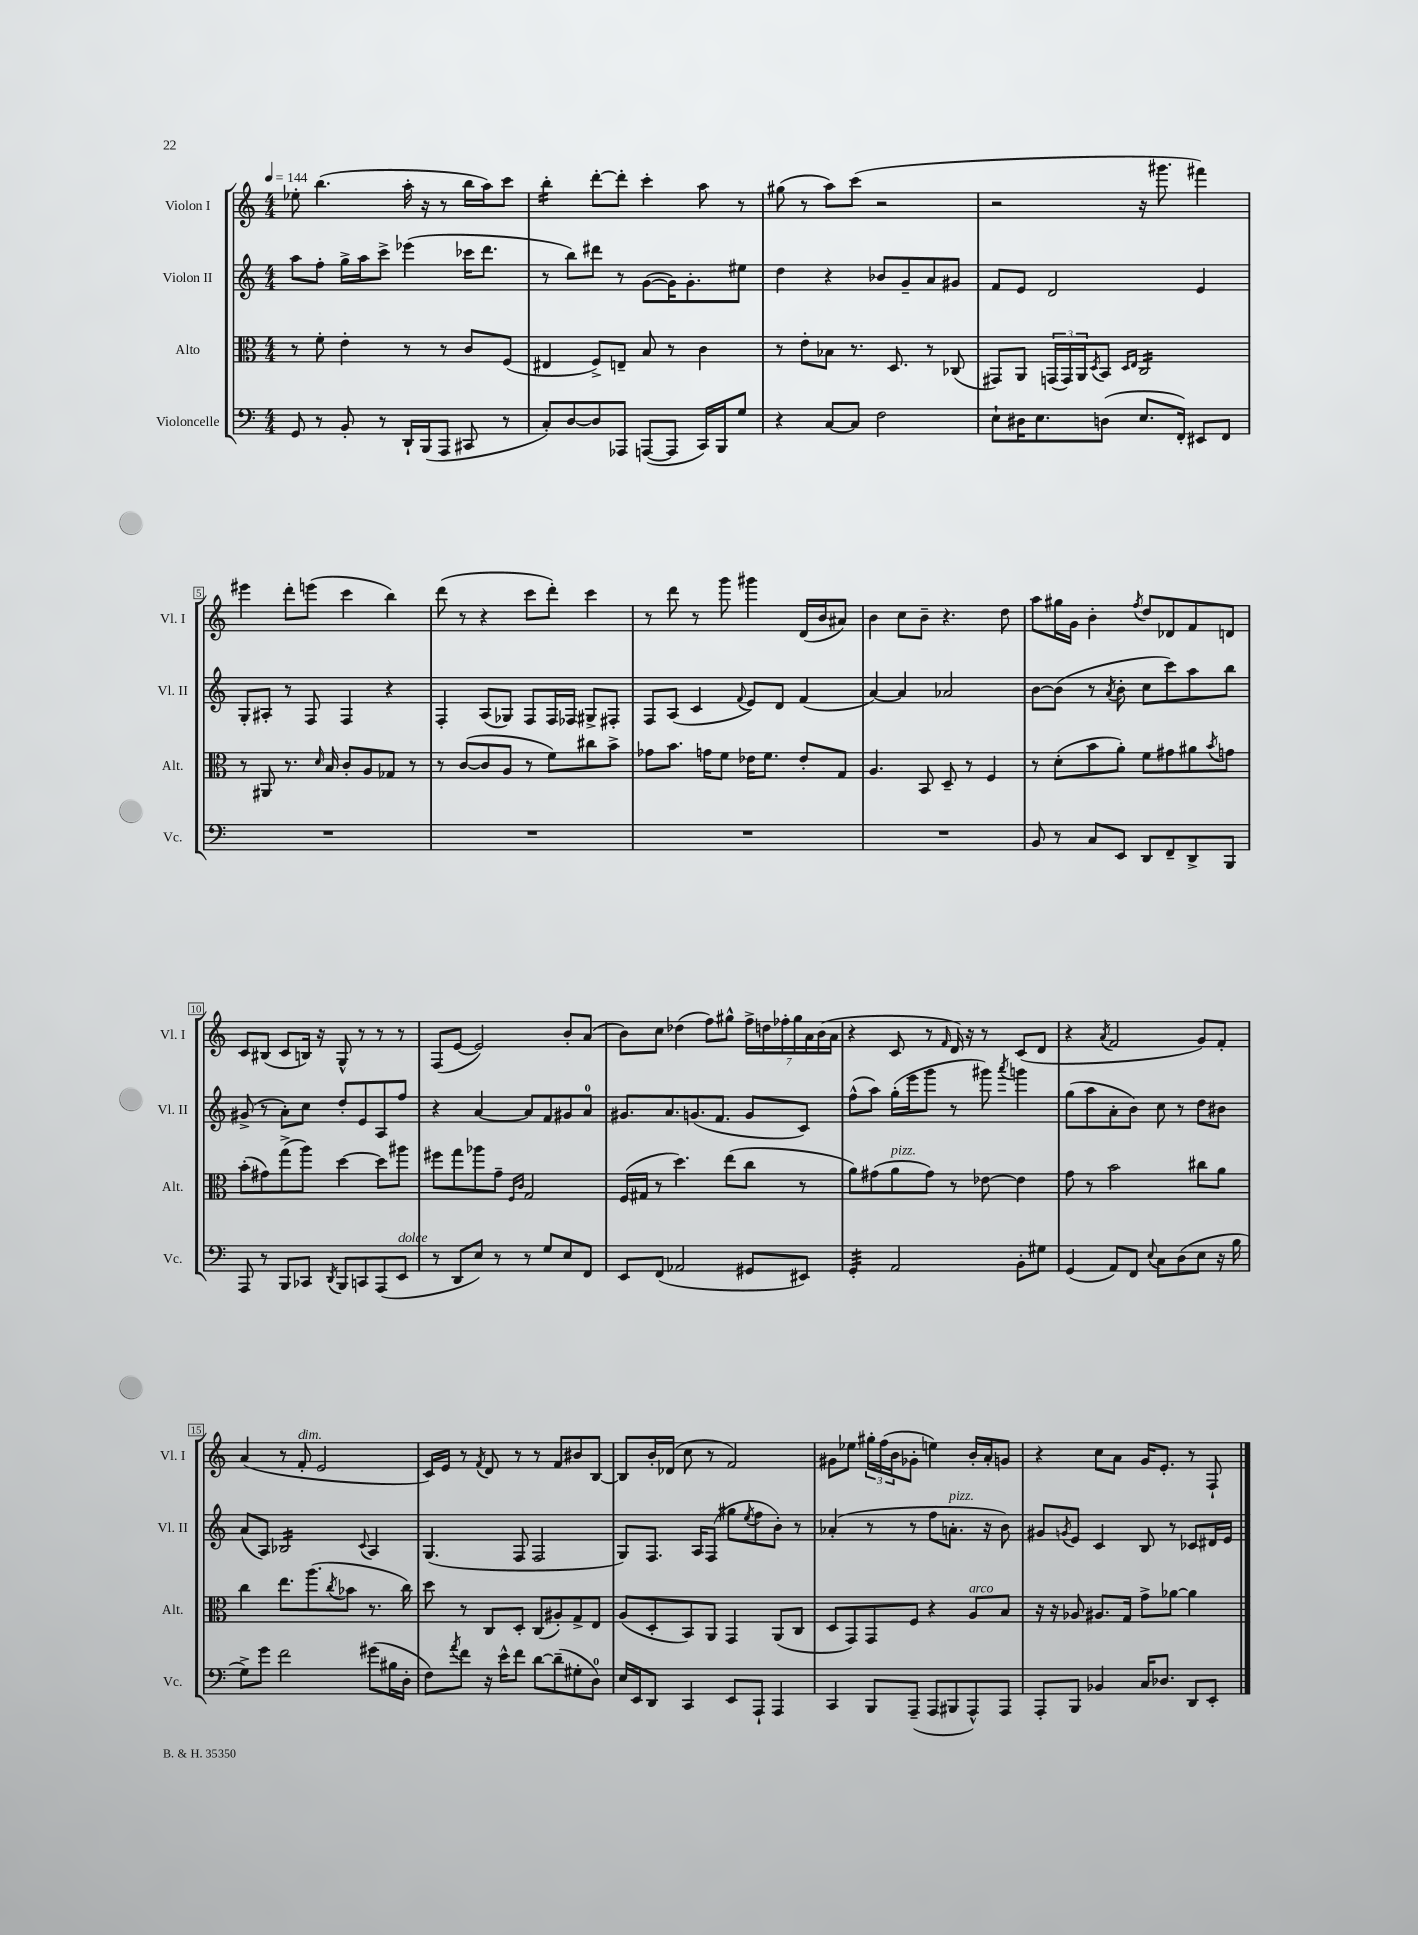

**kern	**kern	**kern	**kern
*staff4	*staff3	*staff2	*staff1
*clefF4	*clefC3	*clefG2	*clefG2
*k[]	*k[]	*k[]	*k[]
*M4/4	*M4/4	*M4/4	*M4/4
*MM144	*MM144	*MM144	*MM144
8GG/	8r	8aa\L	8ee-'\
8r	8f'\	8ff'\J	(4.bb\
8BB'/	4e'\	16gg^\LL	.
.	.	16aa\J	.
8r	.	8ccc^\J	.
16DD`/LL	8r	(4eee-\	16aa'\
(16BBB/J	.	.	16r
8AAA/J	8r	.	8r
8CC#/	8c/L	16ccc-\LK	16bb\LL
.	.	8.ddd\J	16aa\J)
8r	(8F/J	.	8ccc\J
=	=	=	=
8C'/L)	4E#/	8r	4bb'\
[8D/	.	8bb\L)	.
8D/]	8F^/L)	8ddd#\J	[8ddd'\L
8AAA-/J	8E~/J	8r	8ddd'\]J
([8AAA/L	8B/	([8g\L	4ccc'\
8AAA/]J	8r	16g\]K)	.
.	.	8.g'\	.
16CC/LL)	4c\	.	8aa\
16BBB/J	.	.	.
8G/J	.	8ee#\J	8r
=	=	=	=
4r	8r	4dd\	(8gg#\
.	8e'\L	.	8r
[8C/L	8B-\J	4r	8aa\L)
8C/]J	8.r	.	(8ccc\J
2F\	.	8b-/L	2r
.	8.D/	.	.
.	.	8g~/	.
.	8r	8a/	.
.	(8C-/	8g#/J	.
=	=	=	=
8E`\L	8GG#/L)	8f/L	2r
16D#\K	8AA/J	8e/J	.
8.E\	.	.	.
.	(24GG/LL	2d/	.
.	24GG/)	.	.
.	24AA/J	.	.
.	8qD/	.	.
(8D\J	8BB/J	.	.
.	16qqD/LL	.	.
.	16qqE/JJ	.	.
8.E/L	2C/	.	16r
.	.	.	8.ggg#\
16FF'/Jk)	.	.	.
8EE#/L	.	4e/	4fff#\)
8FF/J	.	.	.
=	=	=	=
1r	8r	8G'/L	4eee#\
.	8AA#/	8A#'/J	.
.	8.r	8r	8ddd'\L
.	.	8F/	(8eee\J
.	16qqd/	.	.
.	16B/	.	.
.	8c'/L	4F/	4ccc\
.	8A/	.	.
.	8G-/J	4r	4bb\)
.	8r	.	.
=	=	=	=
1r	8r	4F'/	(8ddd\
.	([8c/L	.	8r
.	8c/]	(8A/L	4r
.	8A/J	8G-/J)	.
.	8r	8F/L	8ccc\L
.	8f\L)	16F/L	8ddd'\J)
.	.	16F-/JJ	.
.	8cc#\	8G#^/L	4ccc\
.	8b^\J	8F#'/J	.
=	=	=	=
1r	8g-\L	8F/L	8r
.	8.b\J	(8A/J	8ddd\
.	.	4c/	8r
.	16g\LK	.	.
.	8f\J	.	8ggg\
.	.	8qqf/	.
.	16e-\LK	8e/L)	4ggg#\
.	8.f\J	.	.
.	.	8d/J	.
.	8e-'/L	(4f/	(16d/LL
.	.	.	16b/J
.	8G/J	.	8a#/J)
=	=	=	=
1r	4.A/	[4a/)	4b\
.	.	4a/]	8cc\L
.	8BB/	.	8b~\J
.	8D~/	2a-/	4.r
.	8r	.	.
.	4F/	.	.
.	.	.	8dd\
=	=	=	=
8BB/	8r	[8b\L	8aa\L
8r	(8d'\L	(8b\]J	16gg#\L
.	.	.	16g\JJ
8C/L	8b\	8r	4b'\
.	.	8qa/	.
8EE/J	8a'\J)	8b'\	.
.	.	.	8qff/
8DD/L	8f\L	8cc\L	8dd/L
8FF~/	8g#\	8ccc\)	8d-/
8DD^/	8a#\	8aa\	8f/
.	8qb/	.	.
8BBB/J	8g\J	8bb\J	8d/J
=	=	=	=
8AAA/	(8b'\L	(8g#^/	8c/L
8r	8g#\)	8r	(8B#/J
8BBB/L	(8gg^\	8a'\L)	8c/L
8CC-/J	8aa\J)	8cc\J	16B/Jk)
.	.	.	16r
8qDD/	.	.	.
8BBB/L	[4dd\	8dd'/L	8G^^/
8CC/	.	8e/	8r
(8AAA/	8dd\]L	8A/	8r
8EE/J	8aa#\J	8ff/J	8r
=	=	=	=
8r	8ff#\L	4r	(8F/L
8DD/L	8gg\	.	[8e/J
8E/J)	8aa-\	[4a/	2e/])
8r	8g~\J	.	.
.	16qqF/LL	.	.
.	16qqc/JJ	.	.
8r	2G/	8a/]L	.
8G/L	.	8f/	.
8E/	.	8g#/	8b'/L
8FF/J	.	8a/J	(8a/J
=	=	=	=
8EE/L	(16F/LL	8.g#/L	8b\L)
.	16G#/JJ	.	.
(8FF/J	8r	.	8cc\J
.	.	8.a/	.
2AA-/	4.dd\)	.	(4dd-\
.	.	(8.g/	.
.	.	.	8ff\L)
.	.	8.f/J	.
.	(8ee\L	.	8gg#^^\J
8GG#/L	8cc\J	8g/L	28ff^\LL
.	.	.	28dd\
.	.	.	28ff-'\
.	.	.	28gg#\
8EE#/J)	8r	8c/J)	.
.	.	.	28a\
.	.	.	(28b\
.	.	.	28a\JJ
=	=	=	=
4GG'/	8a\L)	(8ff^^\L	4r
.	(8g#\	8aa\J)	.
2AA/	8a\	(16gg'\LL	8c/
.	.	16eee\J	.
.	8g#\J)	8ggg\J	8r
.	.	.	16qqf/
.	8r	8r	16d/)
.	.	.	16r
.	[8e-\	8ggg#\)	8r
.	.	8qaaa/	.
8BB'\L	4e-\]	4ggg\	(8c/L
8G#\J	.	.	8d/J
=	=	=	=
(4GG/	8g\	(8gg\L	4r
.	8r	8aa\	.
.	.	.	8qa/
8AA/L)	2b\	8a'\	2f/
8FF/J	.	8b\J)	.
8qqE/	.	.	.
8C\L	.	8cc\	.
(8D\	.	8r	.
8E\J	8cc#\L	8dd\L	8g/L)
16r	8a\J	8b#\J	8f'/J
16B\	.	.	.
=	=	=	=
8G^\L)	4cc\	(8a/L	(4a/
8g\J	.	8A/J)	.
2f\	8.ee\L	2B-/	8r
.	.	.	8f'/
.	(8.aa\	.	.
.	.	.	2e/
.	8qcc/	.	.
.	8b-\J	.	.
.	.	8qqc/	.
(8g#\L	8.r	4A/	.
16B#\L	.	.	.
16D'\JJ	16cc\)	.	.
=	=	=	=
8F\L)	8dd\	(4.G/	16c/LL)
.	.	.	16e/JJ
8qa/	.	.	.
8f\J	8r	.	8r
.	.	.	8qf/
16r	8C/L	.	8d/
16e^^\LK	.	.	.
8f\J	8D'/J	8F/	8r
[8d\L	(8C/L	2F/	8r
(8d~\]	8A#'/)	.	8f/L
8G#'\	8G^/	.	8b#/
8D\J)	8E/J	.	[8B/J
=	=	=	=
16E/LL	(8A/L	8G/L)	8B/]L
16EE/J	.	.	.
8DD/J	8D'/	8.F/J	16b'/L
.	.	.	(16d-/JJ
4CC/	8BB/)	.	8cc\
.	.	16A/LK	.
.	8AA/J	(8F/J	8r
8EE/L	4GG/	8gg#\L	2f/)
.	.	8qee/	.
8AAA`/J	.	8ff\	.
4AAA/	(8AA/L	8b'\J)	.
.	8C/J	8r	.
=	=	=	=
4CC/	8D/L	(4a-'/	8g#\L
.	8GG/)	.	8ee-\J
8BBB/L	8GG/	8r	24gg#'\LL
.	.	.	(24ff\
.	.	.	24b\J
(8AAA~/J	8F/J	8r	8g-'\J
8AAA/L	4r	8ff\L	4ee\)
8BBB#/	.	8.a'\J	.
8AAA^^/)	8A/L	.	16b'/LL
.	.	16r	16a'/J
8AAA/J	8B/J	8b\)	8g/J
=	=	=	=
8AAA'/L	16r	8g#/L	4r
.	16r	.	.
.	.	8qg/	.
8BBB/J	8A-/	8e/J	.
4BB-/	8.A#/L	4c/	8cc\L
.	.	.	8a\J
.	16G/Jk	.	.
16C/LK	8g^\L	8B/	16g/LK
8.D-/J	.	.	8.e'/J
.	[8a-\J	8r	.
8DD/L	4a-\]	8c-/L	8r
8EE'/J	.	16d#/L	8F`/
.	.	16e/JJ	.
==	==	==	==
*-	*-	*-	*-
